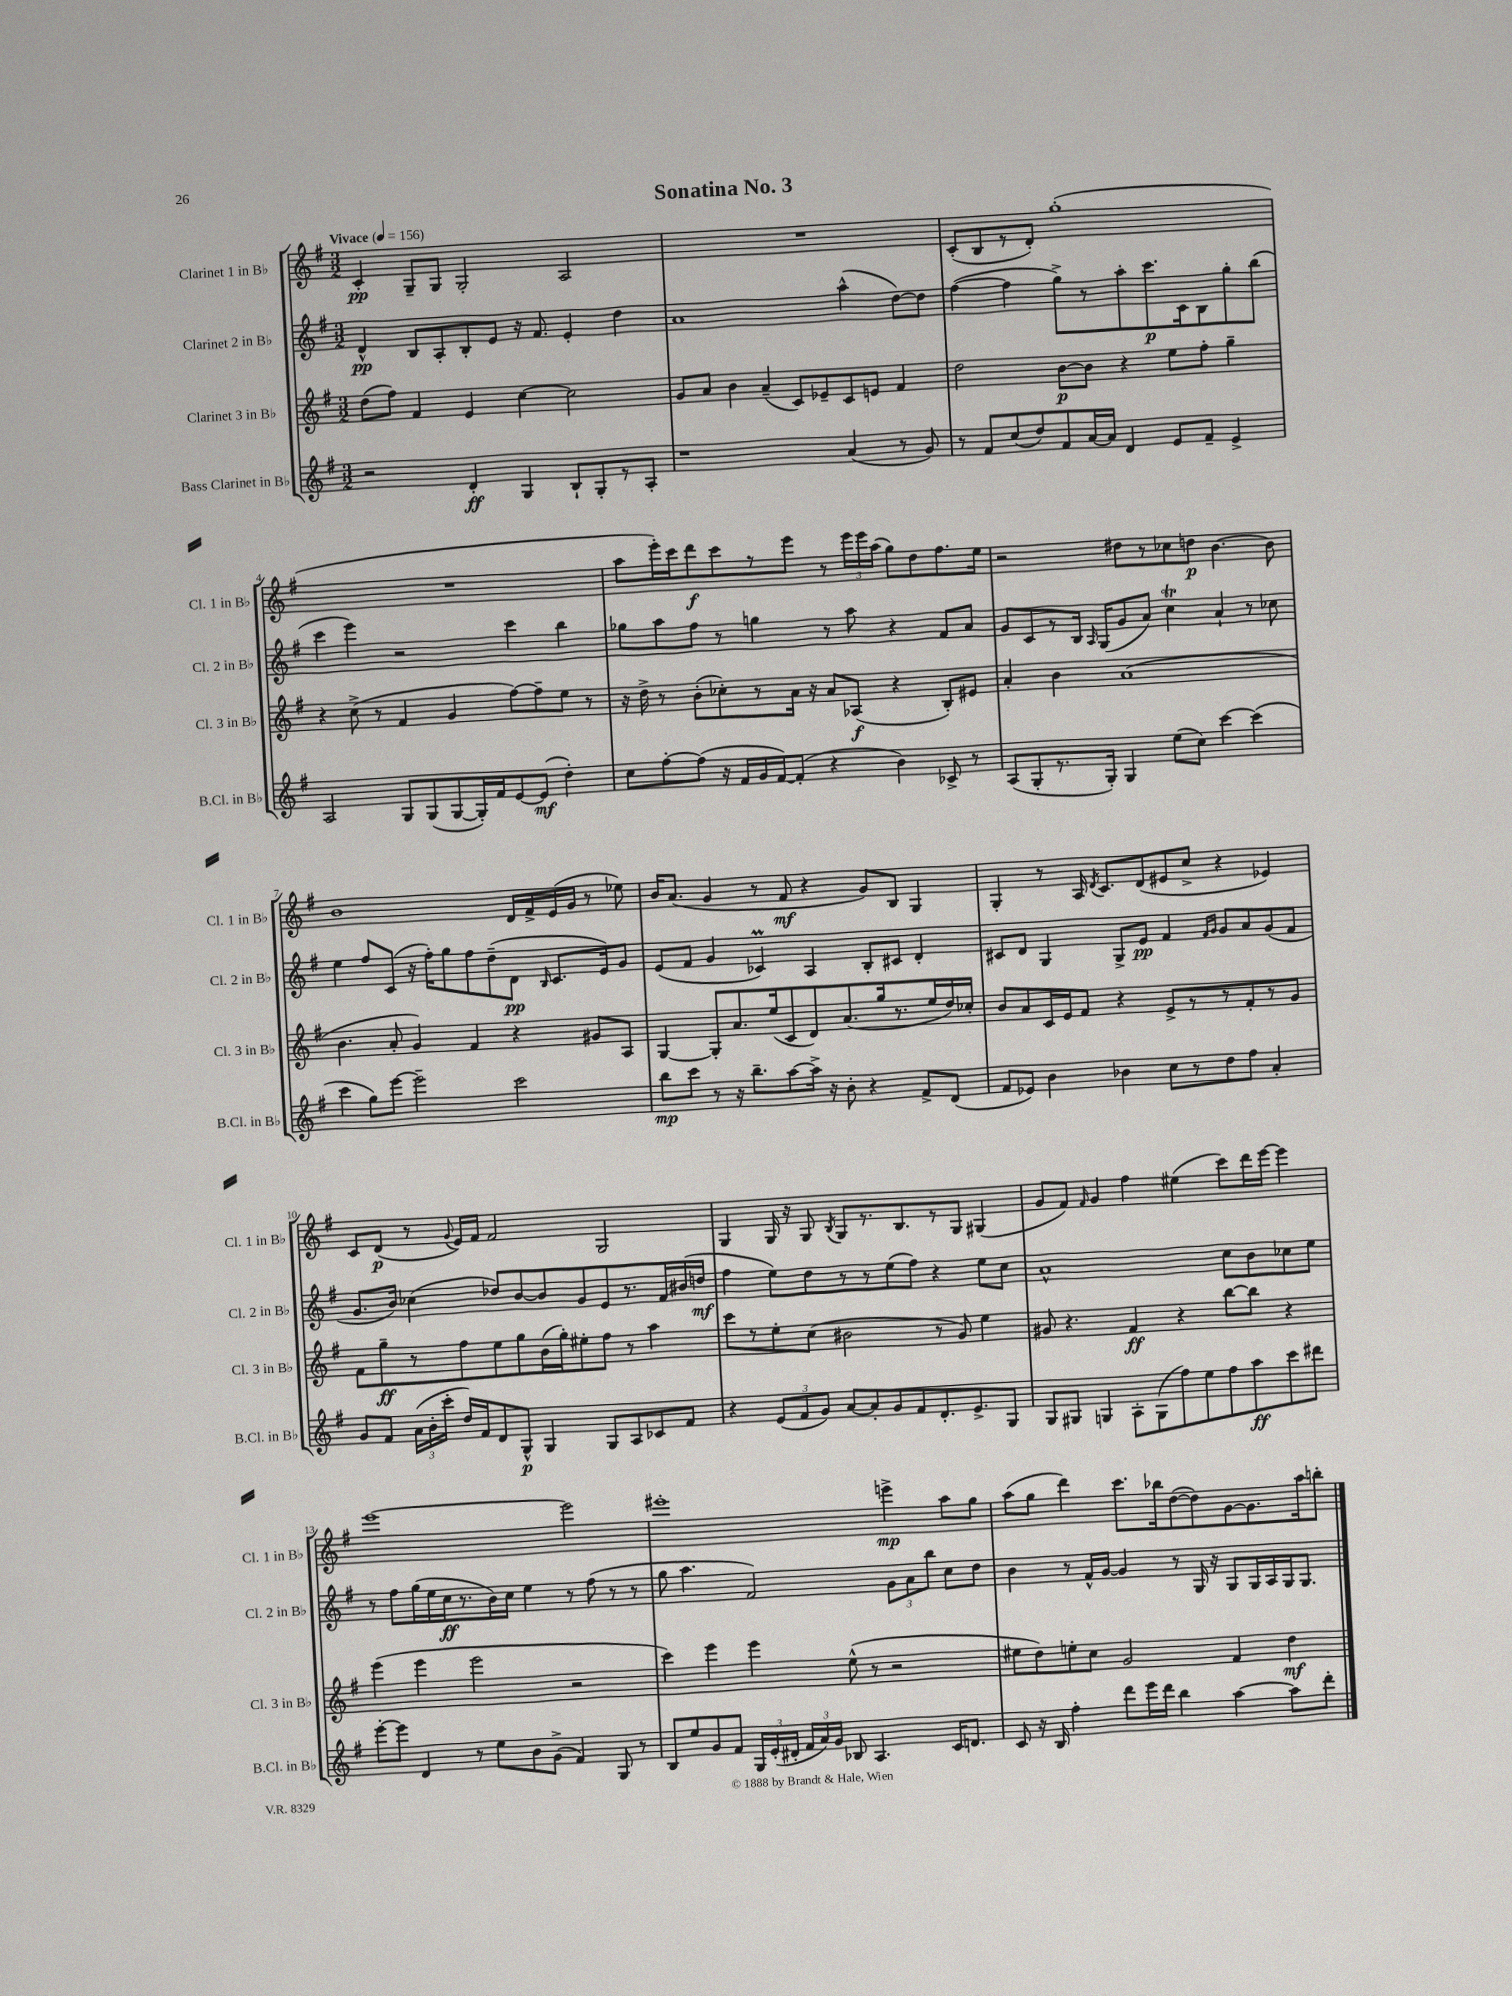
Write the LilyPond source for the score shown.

\header { title = "Sonatina No. 3" }
<<
\new StaffGroup <<
\new Staff = "s0" \with { instrumentName = "Clarinet 1 in Bb" shortInstrumentName = "Cl. 1 in Bb" } {
    \clef treble \key g \major \numericTimeSignature \time 3/2 \tempo "Vivace" 4 = 156
    \autoBeamOff c'4-.\pp g8[-- g8] g2-. a2 |
    R1. |
    c'8[-.( b8 r8 d'8]-.) g''1-.( |
    R1. |
    a''8[ e'''16-.) c'''16 d'''8\f c'''8 r8 e'''8] r8 \tuplet 3/2 { e'''16[ e'''16 a''16]( } g''8[) d''8 fis''8. e''16] |
    r2 dis''8[ r8 ces''8 d''8]\p b'4.~ b'8 |
    b'1 d'16[ fis'16-> e'16( g'16] r8 ees''8) |
    b'16[ a'8.]( g'4 r8 fis'8\mf r4 g'8[) b8] g4 |
    g4-. r8 a16 \acciaccatura { d'8 } c'8.[ d'8( eis'8 c''8]-> r4 ees'4) |
    c'8[ d'8]\p( r8 \appoggiatura { g'8 } e'16[) fis'16] fis'2 g2 |
    g4 g16 r16 g8 \acciaccatura { b8 } g8[ r8. b8. r8 g8] gis4( |
    g'8[ fis'8]) \grace { fis'16 } g'4 fis''4 eis''4( c'''8[) d'''16 e'''16]~ e'''4 |
    e'''1~ e'''2 |
    eis'''1-. e'''4->\mp a''8[ g''8] |
    a''8[( g''8] d'''4) c'''8.[ bes''16 d''8~( d''8) g'8~ g'8. a''16 b''8]-. \bar "|." |
}
\new Staff = "s1" \with { instrumentName = "Clarinet 2 in Bb" shortInstrumentName = "Cl. 2 in Bb" } {
    \clef treble \key g \major \numericTimeSignature \time 3/2
    \autoBeamOff d'4-^\pp b8[ a8-. b8-. e'8] r16 fis'8. e'4-. d''4 |
    a'1 a''4-^( d''8[~) d''8] |
    fis''4~( fis''4 g''8[->) r8 a''8-. c'''8.\p c'16 b8 g''8-. b''8]( |
    c'''4 e'''4) r2 c'''4 b''4 |
    ges''8[ a''8 fis''8] r8 g''4 r8 a''8 r4 fis'8[ a'8] |
    g'8[ c'8 r8 b16] \grace { a16 } g16[( g'8 a'8]) c''4\trill a'4-! r8 ces''8 |
    e''4 fis''8[ c'8]( r16 fis''16[-.) g''8 fis''8 d''8--( d'8]\pp \grace { b16 } c'8.[ e'16) g'8] |
    e'8[( fis'8] g'4 ces'4\prall) a4 b8[-. cis'8] d'4-. |
    cis'8[ d'8] g4 g8[-> e'8]\pp fis'4 \grace { fis'16[ g'16] } g'8[ a'8 g'8( fis'8] |
    g'8.[ b'16]) ces''4( des''8[) b'8~ b'8 g'8 e'8 r8. fis'16 bis'16( d''16]\mf |
    fis''4 e''8[) d''8 r8 r8 e''8( fis''8]) r4 e''8[ c''8] |
    a'1-^ c''8[ b'8 ces''8 e''8] |
    r8 fis''8[ g''16( e''16 c''16\ff r8. b'16) c''16] e''4 r8 fis''8( r8 r8 |
    g''8 a''4. fis'2) \tuplet 3/2 { g'8[ a'8 b''8] } c''8[ d''8] |
    b'4 r8 fis'16[-^ g'16]~ g'4 r8 g16 r16 g8[ g16 a16 g16 g8.] \bar "|." |
}
\new Staff = "s2" \with { instrumentName = "Clarinet 3 in Bb" shortInstrumentName = "Cl. 3 in Bb" } {
    \clef treble \key g \major \numericTimeSignature \time 3/2
    \autoBeamOff d''8[( fis''8]) fis'4 e'4 c''4~ c''2 |
    g'8[ a'8] b'4 a'4--( c'8[) ees'8-- c'8 e'8] fis'4 |
    d''2 b'8[~\p b'8] r4 e''8[ fis''8]-. g''4-- |
    r4 c''8->( r8 fis'4 g'4 fis''8[~) fis''8-- e''8] r8 |
    r16 d''16-> r8 b'8[-.( ces''8-.) r8 a'16] r16 a'8[ aes8]\f( r4 b8[-.) eis'8] |
    a'4-. b'4 a'1( |
    b'4. a'8-. g'4) fis'4 r4 gis'8[ a8] |
    g4~ g8[-. a'8. e''16( c'8 d'8) a'8.( g''16 r8. e''16 d''16) ces''16]-. |
    b'8[ a'8 c'16 e'16 fis'8] r4 e'8[-> r8 r8 fis'8-. r8 g'8] |
    fis'8[ g''8--\ff r8 fis''8 e''8 g''8 b'16( g''16-.) eis''8-. fis''8] r8 a''4 |
    c'''8[ r8 e''8-. c''8]( bis'2 r8 g'8) e''4 |
    gis'8 r4. fis'4\ff r4 b''8[~ b''8] r4 |
    e'''4( e'''4 e'''2 r2 |
    c'''4) e'''4 e'''4 e''8-^( r8 r2 |
    eis''8[ d''8) e''8-. c''8] g'2 fis'4 d''4\mf \bar "|." |
}
\new Staff = "s3" \with { instrumentName = "Bass Clarinet in Bb" shortInstrumentName = "B.Cl. in Bb" } {
    \clef treble \key g \major \numericTimeSignature \time 3/2
    \autoBeamOff r2 d'4-.\ff g4 b8[-! g8-. r8 a8]-. |
    r1 a'4( r8 g'8) |
    r8 fis'8[ c''8( d''8) fis'8 a'16~ a'16] d'4 e'8[ fis'8]-- e'4-> |
    a2 g8[ g8( g8~ g16-.) fis'16 e'8~ e'8]\mf( d''4-.) |
    c''8[ fis''8~-. fis''8]( r16 fis'16[ g'16 fis'16~) fis'8]-.( r4 b'4) ces'8-> r8 |
    a8[( g8-. r8. g16]-.) g4 e''8[( c''8]) c'''4~ c'''4( |
    c'''4 g''8[) e'''8]~ e'''2-- c'''2 |
    b''8[\mp c'''8] r8 r16 b''8.[-- a''8~ a''16]-> r16 b'8-. r4 fis'8[-> d'8]( |
    fis'8[ ees'8]) b'4 bes'4 c''8[ r8 d''8 fis''8] a'4-. |
    g'8[ fis'8] \tuplet 3/2 { a'16[( b'16-. c'''16]-. } d''16[) fis'16 d'8 g8]-^\p g4 g8[ a8 ces'8 fis'8] |
    r4 \tuplet 3/2 { e'8[( fis'8 g'8]) } a'8[~ a'8-. g'8 fis'8 d'8.-. e'8.-> g8] |
    g8[ gis8] g4 a8[-. g8( fis''8) e''8 fis''8 a''8\ff c'''8 dis'''8] |
    e'''8[~-. e'''8] d'4 r8 e''8[ b'8 g'8]->( fis'4) g8 r8 |
    b8[ e''8 g'8 fis'8] \tuplet 3/2 { g16[ e'16-.( dis'16]-. } \tuplet 3/2 { fis'16[ a'16) g'16] } bes8 a4. c'16[ d'8.] |
    c'8 r16 b16 fis''4-. d'''8[ e'''16 d'''16] b''4 a''4~ a''8[ d'''8]-. \bar "|." |
}
>>
>>
